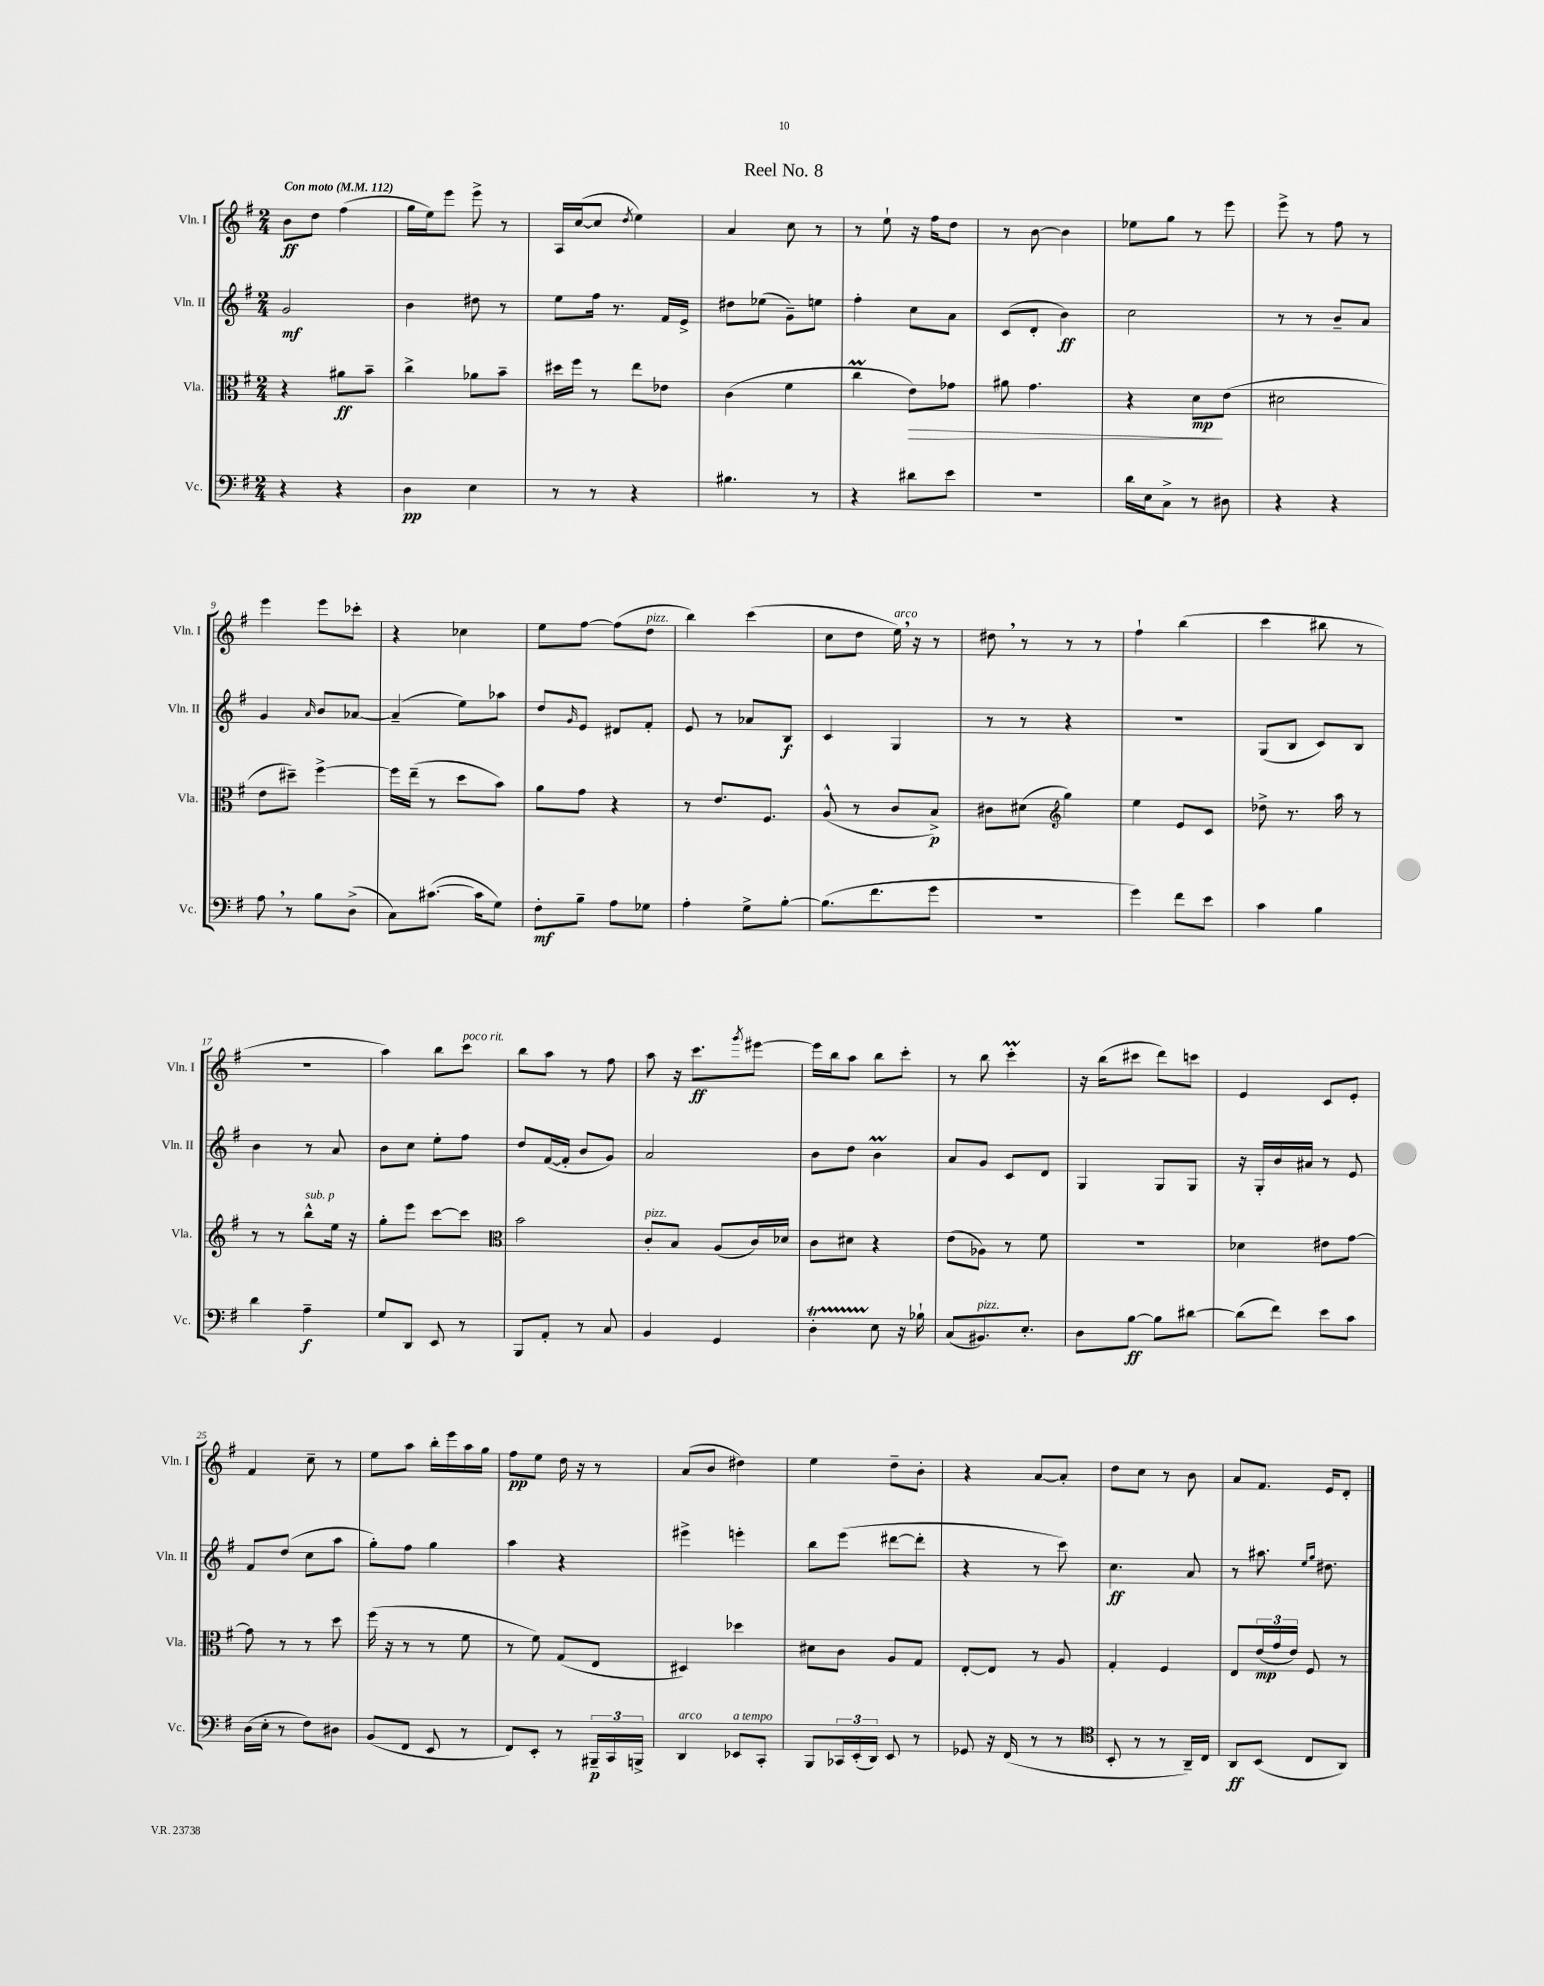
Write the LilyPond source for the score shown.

\header { title = "Reel No. 8" }
<<
\new StaffGroup <<
\new Staff = "s0" \with { instrumentName = "Vln. I" shortInstrumentName = "Vln. I" } {
    \clef treble \key g \major \numericTimeSignature \time 2/4 \tempo "Con moto" 4 = 112
    b'8\ff d''8 fis''4( |
    g''16 e''16) e'''8 e'''8-> r8 |
    a16 c''16~( c''8 \acciaccatura { d''8 } e''4) |
    a'4 c''8 r8 |
    r8 e''8-! r16 fis''16 d''8 |
    r8 b'8~ b'4 |
    ees''8 g''8 r8 e'''8 |
    e'''8-> r8 fis''8 r8 |
    e'''4 e'''8 ces'''8-. |
    r4 ces''4 |
    e''8 fis''8~ fis''8( d''8^\markup { \italic "pizz." } |
    b''4) c'''4( |
    c''8 d''8 e''16^\markup { \italic "arco" }) \breathe r16 r8 |
    dis''8 \breathe r8 r8 r8 |
    fis''4-! b''4( |
    c'''4 bis''8 r8 |
    R2 |
    a''4) b''8 c'''8^\markup { \italic "poco rit." } |
    b''8 a''8 r8 fis''8 |
    a''8 r16 c'''8.\ff \acciaccatura { g'''8 } eis'''8~ |
    eis'''16 b''16 a''8 b''8 c'''8-. |
    r8 b''8 c'''4-.\prall |
    r16 b''16( cis'''8 d'''8) c'''8 |
    e'4 c'8 e'8-. |
    fis'4 c''8-- r8 |
    e''8 a''8 b''16-. e'''16 a''16 g''16 |
    fis''8\pp e''8 d''16 r16 r8 |
    a'8( b'8 dis''4) |
    e''4 d''8-- b'8-. |
    r4 a'8~ a'8-. |
    d''8 c''8 r8 b'8 |
    a'8 fis'8. e'16 d'8-. \bar "|." |
}
\new Staff = "s1" \with { instrumentName = "Vln. II" shortInstrumentName = "Vln. II" } {
    \clef treble \key g \major \numericTimeSignature \time 2/4
    g'2\mf |
    b'4 dis''8 r8 |
    e''8 fis''16 r8. fis'16 e'16-> |
    dis''8 ees''8( g'8--) e''8 |
    fis''4-. c''8 a'8 |
    c'8( d'8-. b'4\ff) |
    c''2 |
    r8 r8 b'8-- a'8 |
    g'4 \grace { a'16 } b'8 aes'8~ |
    aes'4--( e''8) aes''8 |
    d''8 \grace { g'16 } e'8 dis'8 fis'8-. |
    e'8 r8 aes'8 b8\f |
    c'4 g4 |
    r8 r8 r4 |
    R2 |
    g8( b8 c'8) b8 |
    b'4 r8 a'8 |
    b'8 c''8 e''8-. fis''8 |
    d''8 fis'16~( fis'16-. b'8 g'8) |
    a'2 |
    b'8 d''8 b'4\prall |
    a'8 g'8 c'8 d'8 |
    g4 g8 g8 |
    r16 g16-. b'16 ais'16 r8 e'8 |
    fis'8 d''8( c''8 a''8 |
    g''8-.) fis''8 g''4 |
    a''4 r4 |
    eis'''4-> e'''4-. |
    b''8 e'''8( dis'''8~ dis'''8-. |
    r4 r8 c'''8) |
    c''4.\ff a'8 |
    r8 ais''8. \grace { e''16 g''16 } dis''8. \bar "|." |
}
\new Staff = "s2" \with { instrumentName = "Vla." shortInstrumentName = "Vla." } {
    \clef alto \key g \major \numericTimeSignature \time 2/4
    r4 ais'8\ff b'8-- |
    c''4-> aes'8 b'8-- |
    dis''16 fis''16 r8 e''8 ees'8 |
    c'4( fis'4 |
    c''4\prall e'8\>) ges'8 |
    ais'8 g'4. |
    r4 d'8\mp\! e'8( |
    dis'2 |
    e'8 dis''8--) fis''4~-> |
    fis''16 e''16--( r8 d''8 b'8) |
    a'8 g'8 r4 |
    r8 e'8. fis8. |
    a8-^( r8 c'8 b8->\p) |
    cis'8 dis'8( \clef treble g''4) |
    e''4 e'8 c'8 |
    des''8-> r8. a''16 r8 |
    r8 r8 b''8-^^\markup { \italic "sub. p" } e''16 r16 |
    g''8-. e'''8 c'''8~ c'''8 |
    \clef alto b'2 |
    c'8-.^\markup { \italic "pizz." } b8 a8( c'16) des'16 |
    c'8 dis'8 r4 |
    e'8( aes8) r8 fis'8 |
    R2 |
    des'4 eis'8 g'8~ |
    g'8 r8 r8 d''8 |
    fis''16( r16 r8 r8 fis'8 |
    r8 fis'8) g8( e8 |
    dis4) des''4 |
    dis'8 c'8 a8 g8 |
    e8~-. e8 r8 a8 |
    g4-. fis4 |
    e8 \tuplet 3/2 { e'16\mp( g'16 e'16) } fis8 r8 \bar "|." |
}
\new Staff = "s3" \with { instrumentName = "Vc." shortInstrumentName = "Vc." } {
    \clef bass \key g \major \numericTimeSignature \time 2/4
    r4 r4 |
    d4\pp e4 |
    r8 r8 r4 |
    bis4. r8 |
    r4 dis'8 e'8 |
    r2 |
    d'16 e16 c8-> r8 dis8 |
    r4 r4 |
    a8 \breathe r8 b8 d8->( |
    c8) cis'8.~( cis'16 g8) |
    fis8-.\mf b8-- a8 ges8 |
    a4-. g8-> b8~-. |
    b8.( fis'8. g'8 |
    r2 |
    g'4) fis'8 e'8 |
    c'4 b4 |
    d'4 a4--\f |
    g8 d,8 e,8 r8 |
    b,,8 a,8-. r8 c8 |
    b,4 g,4 |
    d4-.\startTrillSpan e8\stopTrillSpan r16 bes16-! |
    c8( bis,8.^\markup { \italic "pizz." }) e8.-. |
    d8 b8~\ff b8 dis'8~ |
    dis'8( fis'8) e'8 c'8 |
    d16( e16-. r8 fis8) dis8 |
    b,8( fis,8 e,8 r8 |
    fis,8) e,8-. r8 \tuplet 3/2 { bis,,16--\p c,16 b,,16-> } |
    d,4^\markup { \italic "arco" } ees,8^\markup { \italic "a tempo" } c,8-. |
    b,,8 \tuplet 3/2 { ces,16 e,16-.( d,16) } e,8 r8 |
    ges,8 r16 fis,16( r8 r8 |
    \clef tenor b,8-. r8 r8 a,16--) c16 |
    a,8\ff b,8( c8 a,8) \bar "|." |
}
>>
>>
